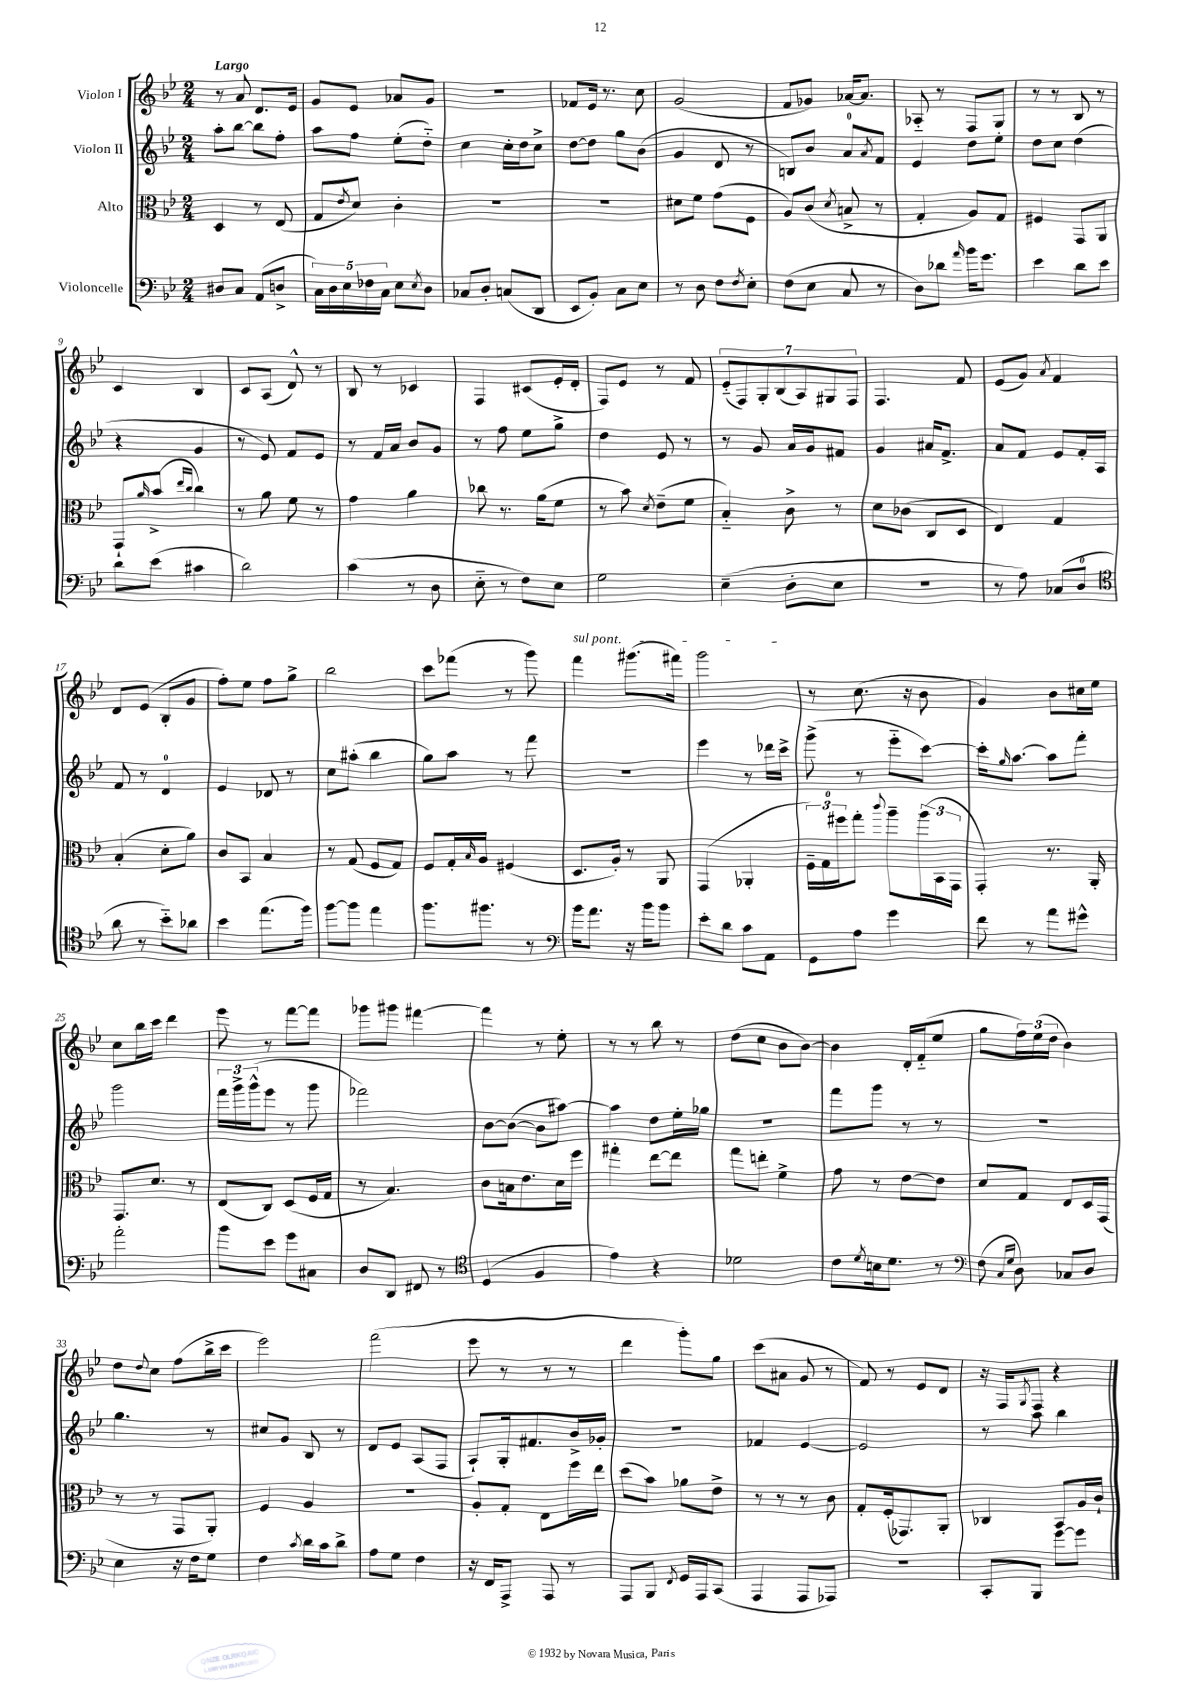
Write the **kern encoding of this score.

**kern	**kern	**kern	**kern
*staff4	*staff3	*staff2	*staff1
*clefF4	*clefC3	*clefG2	*clefG2
*k[b-e-]	*k[b-e-]	*k[b-e-]	*k[b-e-]
*M2/4	*M2/4	*M2/4	*M2/4
8D#/L	4D/	8aa'\L	8r
8C/J	.	[8bb-\J	8a/
(8AA/L	8r	8bb-\]L	8.d/L
8D^/J	(8E-/	8ff'\J	.
.	.	.	16e-/Jk
=	=	=	=
20C\LL)	8G/L	8aa\L	8g/L
20D\	.	.	.
20E-\	.	.	.
.	8qe-/	.	.
.	8d/J)	8ff\J	8e-/J
20F-\	.	.	.
20C\JJ	.	.	.
8E-\L	4c'\	(8ee-'\L	8a-/L
8qE-/	.	.	.
8D\J	.	8dd'~\J)	8g/J
=	=	=	=
8C-/L	2r	4cc\	2r
8D'/J	.	.	.
(8C/L	.	16cc'\LL	.
.	.	16dd\J	.
8DD/J	.	8cc^\J	.
=	=	=	=
8EE-/L	2r	[8dd\L	8f-/L
8BB-'/J)	.	8dd\]J	16e-/Jk
.	.	.	8.r
8C\L	.	8gg\L	.
8E-\J	.	(8b-\J	8cc\
=	=	=	=
8r	8d#\L	4g/	(2g/
8D\	8f\J	.	.
8F\L	(8g\L	8d/	.
8qF/	.	.	.
8E-'\J	8F\J	8r	.
=	=	=	=
(8F\L	8A/L)	8B/L)	8f/L
8E-\J	(8c/J	8b-/J	8g-/J)
.	8qd/	.	.
8C/	8B^/	8a/L	[16a-/LK
.	.	.	8.a-/]J
.	.	8qa/	.
8r	8r	8f/J	.
=	=	=	=
8D\L)	4G'/	4e-/	8A-'~/
8d-\J	.	.	8r
16qqa/	.	.	.
16b-\LK	8A/L)	8dd\L	8F/L
8.g\J	.	.	.
.	8G/J	8ee-'\J	8G/J
=	=	=	=
4e-\	4F#/	8dd\L	8r
.	.	8cc\J	8r
8d\L	8GG/L	(4dd\	8B-/
8e-\J	8AA/J	.	8r
=	=	=	=
8d\L	8GG`/L	4r	4c/
.	16qqa/	.	.
(8e-\J	(8b-^/J	.	.
.	16qqee-/LL	.	.
.	16qqcc/JJ	.	.
4c#\	4cc\)	4g/	4B-/
=	=	=	=
2d\)	8r	8r	8c/L
.	8a\	8e-/)	(8A/J
.	8f\	8f/L	8d^^/)
.	8r	8e-/J	8r
=	=	=	=
(4c\	4g\	8r	8B-/
.	.	16f/LL	8r
.	.	16a/JJ	.
8r	4a\	8b-/L	4c-/
8D\	.	8g/J	.
=	=	=	=
8E-'~\	8cc-\	8r	4F/
8r	8.r	8ff\	.
8F\L)	.	8ee-\L	(8c#/L
.	(16a\LK	.	.
8E-\J	8f\J	8gg^\J	16e-'/L
.	.	.	16d'/JJ
=	=	=	=
2G\	8r	4dd\	8F/L)
.	8b-\)	.	8e-/J
.	8qd/	.	.
.	(8e-~\L	8e-/	8r
.	8f\J	8r	8f/
=	=	=	=
(4E-~\	4B-'~/)	8r	(14e-'~/L
.	.	.	14F/)
.	.	8g/	.
.	.	.	14G'/
.	.	.	(14B-/
8D'\L	8c^\	16a/LL	.
.	.	.	14A/)
.	.	16g/J	.
.	.	.	14G#/
8E-\J	8r	8f#/J	.
.	.	.	14F/J
=	=	=	=
2r	8d\L	4g/	4.F/
.	(8c-\J	.	.
.	8C/L	16a#/LK	.
.	.	8.f^/J	.
.	8D/J	.	8f/
=	=	=	=
8r	4E-/)	8a/L	(8e-/L
8A\)	.	8f/J	8g/J)
.	.	.	8qa/
(8C-/L	4G/	8e-/L	4f/
8D/J	.	16f'/L	.
.	.	16A/JJ	.
=	=	=	=
*clefC4	*	*	*
8a\	(4B-'/	8f/	8d/L
8r	.	8r	(8e-/J
8b-'~\L)	8d'\L	4d/	8B-'/L
8a-\J	8a\J)	.	8g/J
=	=	=	=
4b-\	8c/L	4e-/	8ff'\L)
.	8BB-/J	.	8ee-\J
(8.ee-\L	4B-/	8d-/	8ff\L
.	.	8r	8gg^\J
16ff\Jk)	.	.	.
=	=	=	=
[8ff\L	8r	8cc\L	2bb-\
8ff\]J	(8G/	(8aa#'\J	.
4ee-\	8F/L	4bb-\	.
.	8G/J)	.	.
=	=	=	=
8.ff\L	8F/L	8gg\L)	8ccc\L
.	16G'/L	8aa\J	(8fff-\J
.	16qqB-/	.	.
8.ff#\J	16A/JJ	.	.
.	(4F#/	8r	8r
8r	.	8fff\	8ggg\)
=	=	=	=
*clefF4	*	*	*
16b-\LK	8.D/L	2r	4fff\
8.a\J	.	.	.
.	16A'/Jk)	.	.
16r	8r	.	(8.ggg#\L
16b-\LK	.	.	.
8b-\J	8AA/	.	.
.	.	.	16fff#\Jk)
=	=	=	=
8e-'\L	(4GG/	4eee-\	2ggg\
8d\J	.	.	.
8c\L	4AA-'/	8r	.
8AA\J	.	16ddd-\LL	.
.	.	16ccc^\JJ	.
=	=	=	=
8GG\L	24F~\LL)	(8ggg^\	8r
.	24G\	.	.
.	24ff#\J	.	.
8A\J	8gg'\J	8r	(8.cc\
.	8qqccc/	.	.
4g\	8aa~\L	8eee-'~\L	.
.	.	.	16r
.	(24aa\L	[8ccc\J)	8b-\
.	24BB-\	.	.
.	24GG\JJ	.	.
=	=	=	=
8f\	4GG'/)	16ccc'\]LK	4g/)
.	.	16qqgg/	.
.	.	[8.aa\J	.
8r	.	.	.
8a\L	8.r	8aa\]L	8b-\L
8g#^^\J	.	8fff'\J	16cc#\L
.	16AA'/	.	16ee-\JJ
=	=	=	=
2a'\	8.GG/L	2ggg\	8cc\L
.	.	.	16bb-\L
.	8.d/J	.	16ccc\JJ
.	.	.	4ddd\
.	8r	.	.
=	=	=	=
8b-\L	(8E-/L	24fff\LL	8eee-\
.	.	24ggg^\	.
.	.	(24ggg^^\J	.
8e-\J	8C/J)	8eee-\J	8r
8g\L	(8D/L	8r	[8fff\L
8C#\J	16F/L	8ggg\	8fff\]J
.	16G/JJ	.	.
=	=	=	=
8D/L	8r	2fff-\)	8ggg-\L
8DD/J	4.B-/)	.	8ggg#\J
8FF#/	.	.	[4fff#\
8r	.	.	.
=	=	=	=
*clefC4	*	*	*
(4D/	8c\L	[8b-\L	4fff#\]
.	16B\k	(8b-\_J	.
.	8.e-\	.	.
4F/	.	8b-\]L	8r
.	16d\L	[8aa#\J)	8ee-'\
.	16ff\JJ	.	.
=	=	=	=
4e-\)	4gg#'\	4aa#\]	8r
.	.	.	8r
4r	[8ee-\L	8dd\L	8bb-\
.	8ee-\]J	16ee-'\L	8r
.	.	16gg-\JJ	.
=	=	=	=
2d-\	8gg\L	2r	(8dd\L
.	8ee'\J	.	8cc\J
.	4f^\	.	8b-\L
.	.	.	[8b-\J)
=	=	=	=
8c\L	8g\	8fff\L	4b-\]
8qd/	.	.	.
16B\k	8r	8ggg\J	.
8.d\J	.	.	.
.	[8e-\L	8r	16d'/LL
.	.	.	(16f'~/J
8r	8e-\]J	8r	8ee-/J
=	=	=	=
*clefF4	*	*	*
(8F\	8d/L	2r	8gg\L
16qqC/LL	.	.	.
16qqG/JJ	.	.	.
8D\)	8G/J	.	24ff\L)
.	.	.	(24ee-\
.	.	.	24dd\JJ
8C-/L	8E-/L	.	4b-\)
8D/J	16D/L	.	.
.	(16GG/JJ	.	.
=	=	=	=
4E-\	8r	4.gg\	8dd\L
.	.	.	8qqdd/
.	8r	.	8cc\J
16r	8GG/L	.	(8ff\L
16F\LK	.	.	.
8G\J	8AA'/J)	8r	16bb-^\L
.	.	.	16ccc\JJ
=	=	=	=
4F\	4F/	8cc#/L	2eee-\)
.	.	8g/J	.
8qc/	.	.	.
16d\LL	4A/	8B-/	.
16c\J	.	.	.
8d^\J	.	8r	.
=	=	=	=
8A\L	2r	8d/L	(2fff\
8G\J	.	8e-/J	.
4F\	.	(8A/L	.
.	.	8F/J	.
=	=	=	=
16r	8A'/L	8A`/L)	8eee-\
16FF/LK	.	.	.
8AAA^/J	8G'/J	16G'/k	8r
.	.	8.f#/	.
8AAA/	8E-\L	.	8r
8r	16ff\L	16b-^/L	8r
.	16ee-\JJ	16g-'/JJ	.
=	=	=	=
8AAA/L	(8dd\L	2r	4ddd\
8BBB-/J	8b-\J)	.	.
8qFF/	.	.	.
16GG/LL	8a-\L	.	8ggg'\L)
16AAA/J	.	.	.
(8CC/J	8e-^\J	.	8gg\J
=	=	=	=
4AAA/	8r	4f-/	(8ccc\L
.	8r	.	8a#\J
8AAA/L	8r	[4e-/	8g/
8AAA-/J)	8c\	.	8r
=	=	=	=
2r	8G'/L	2e-/]	8f/)
.	(16F'/k	.	8r
.	8.GG-/)	.	.
.	.	.	8e-/L
.	8AA'/J	.	8d/J
=	=	=	=
8CC'/L	4C-/	8r	16r
.	.	.	16F/LK
.	.	.	8qG/
8BBB-/J	.	8aa\	8F/J
[8g\L	8BB-/L	4bb-\	4r
8g\]J	16A/L	.	.
.	16c`/JJ	.	.
==	==	==	==
*-	*-	*-	*-
